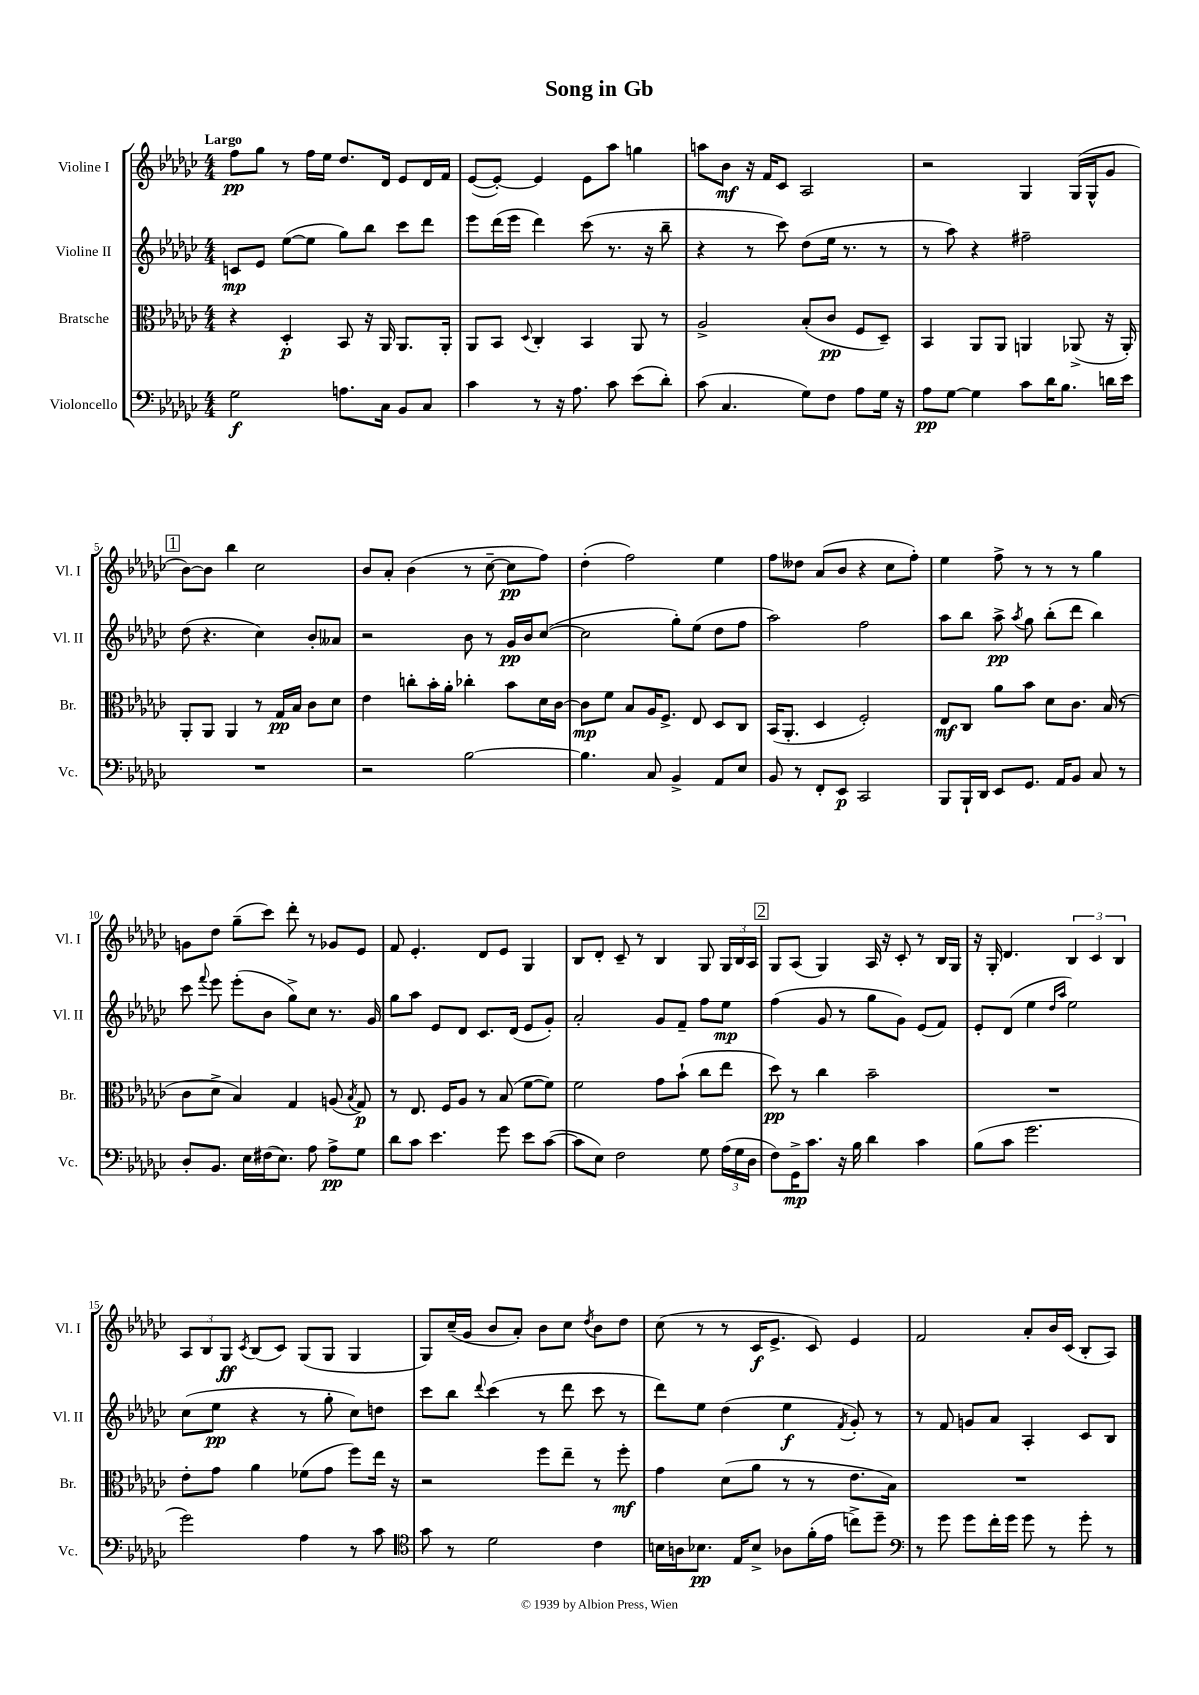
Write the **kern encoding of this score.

**kern	**dynam	**kern	**dynam	**kern	**dynam	**kern	**dynam
*part4	*part4	*part3	*part3	*part2	*part2	*part1	*part1
*staff4	*staff4	*staff3	*staff3	*staff2	*staff2	*staff1	*staff1
*I"Violoncello	*	*I"Bratsche	*	*I"Violine II	*	*I"Violine I	*
*I'Vc.	*	*I'Br.	*	*I'Vl. II	*	*I'Vl. I	*
*clefF4	*	*clefC3	*	*clefG2	*	*clefG2	*
*k[b-e-a-d-g-c-]	*	*k[b-e-a-d-g-c-]	*	*k[b-e-a-d-g-c-]	*	*k[b-e-a-d-g-c-]	*
*M4/4	*	*M4/4	*	*M4/4	*	*M4/4	*
=1	=1	=1	=1	=1	=1	=1	=1
!	!	!	!	!	!	!LO:TX:a:B:t=Largo	!
2G-\	f	4r	.	8cn/L	mp	8ff\L	pp
.	.	.	.	8e-/J	.	8gg-\J	.
.	.	4D-'/	p	([8ee-\L	.	8r	.
.	.	.	.	8ee-\J]	.	16ff\LL	.
.	.	.	.	.	.	16ee-\JJ	.
8.An\L	.	8BB-/	.	8gg-\L)	.	8.dd-/L	.
.	.	16r	.	8bb-\J	.	.	.
16C-\Jk	.	16AA-/	.	.	.	16d-/Jk	.
8BB-/L	.	8.AA-/L	.	8ccc-\L	.	8e-/L	.
8C-/J	.	.	.	8ddd-\J	.	16d-/L	.
.	.	16AA-'/Jk	.	.	.	16f/JJ	.
=2	=2	=2	=2	=2	=2	=2	=2
4c-\	.	8AA-/L	.	8eee-\L	.	([8e-/L	.
.	.	8BB-/J	.	(16ddd-\L	.	8e-'/J_)	.
.	.	.	.	16eee-\JJ	.	.	.
.	.	8qqD-/	.	.	.	.	.
8r	.	4C-'/	.	4ddd-\)	.	4e-/]	.
16r	.	.	.	.	.	.	.
8.A-\	.	.	.	.	.	.	.
.	.	4BB-/	.	(8ccc-\	.	8e-\L	.
8c-\	.	.	.	8.r	.	8aa-\J	.
(8e-\L	.	8AA-/	.	.	.	4ggn\	.
.	.	.	.	16r	.	.	.
8d-'\J)	.	8r	.	8bb-~\	.	.	.
=3	=3	=3	=3	=3	=3	=3	=3
(8c-\	.	2A-^/	.	4r	.	8aan\L	.
4.C-/	.	.	.	.	.	8b-\J	mf
.	.	.	.	8r	.	16r	.
.	.	.	.	.	.	16f/KL	.
.	.	.	.	8ccc-\)	.	8c-/J	.
8G-\L)	.	(8B-'/L	.	(8dd-\L	.	2A-/	.
8F\J	.	8c-/J	pp	16ee-\Jk	.	.	.
.	.	.	.	8.r	.	.	.
8A-\L	.	8F/L	.	.	.	.	.
16G-\Jk	.	8D-~/J)	.	8r	.	.	.
16r	.	.	.	.	.	.	.
=4	=4	=4	=4	=4	=4	=4	=4
8A-\L	pp	4BB-/	.	8r	.	2r	.
[8G-\J	.	.	.	8aa-\)	.	.	.
4G-\]	.	8AA-/L	.	4r	.	.	.
.	.	8AA-/J	.	.	.	.	.
8c-\L	.	4AAn/	.	2ff#X~\	.	4G-/	.
16d-\K	.	.	.	.	.	.	.
8.B-\J	.	.	.	.	.	.	.
.	.	(8AA-X^/	.	.	.	(16G-/LL	.
.	.	.	.	.	.	16G-^^/J	.
16dn\LL	.	16r	.	.	.	8g-/J	.
16e-\JJ	.	16AA-'/)	.	.	.	.	.
!!LO:LB:g=z
!!LO:REH:place=s1:t=1
=5	=5	=5	=5	=5	=5	=5	=5
1r	.	8AA-'/L	.	(8dd-\	.	[8b-\L)	.
.	.	8AA-/J	.	4.r	.	8b-\J]	.
.	.	4AA-/	.	.	.	4bb-\	.
.	.	8r	.	4cc-\)	.	2cc-\	.
.	.	16G-/LL	pp	.	.	.	.
.	.	16B-/JJ	.	.	.	.	.
.	.	8c-\L	.	8b-'/L	.	.	.
.	.	8d-\J	.	8a--X/J	.	.	.
=6	=6	=6	=6	=6	=6	=6	=6
2r	.	4e-\	.	2r	.	8b-/L	.
.	.	.	.	.	.	8a-'/J	.
.	.	8ccn'\L	.	.	.	(4b-\	.
.	.	16b-'\L	.	.	.	.	.
.	.	16a-'\JJ	.	.	.	.	.
[2B-\	.	4cc-X'\	.	8b-\	.	8r	.
.	.	.	.	8r	.	[8cc-~\	.
.	.	8b-\L	.	16g-/LL	pp	8cc-\L]	pp
.	.	.	.	16b-/J	.	.	.
.	.	16d-\L	.	([8cc-/J	.	8ff\J)	.
.	.	[16c-\JJ	.	.	.	.	.
=7	=7	=7	=7	=7	=7	=7	=7
4.B-\]	.	8c-\L]	mp	2cc-\]	.	(4dd-'\	.
.	.	8f\J	.	.	.	.	.
.	.	8B-/L	.	.	.	2ff\)	.
8C-/	.	16A-/K	.	.	.	.	.
.	.	8.F^/J	.	.	.	.	.
4BB-^/	.	.	.	8gg-'\L)	.	.	.
.	.	8E-/	.	(8ee-\J	.	.	.
8AA-/L	.	8D-/L	.	8dd-\L	.	4ee-\	.
8E-/J	.	8C-/J	.	8ff\J	.	.	.
=8	=8	=8	=8	=8	=8	=8	=8
8BB-/	.	(16BB-/KL	.	2aa-\)	.	8ff\L	.
.	.	8.AA-'/J	.	.	.	.	.
8r	.	.	.	.	.	8dd--X\J	.
8FF'/L	.	4D-/	.	.	.	(8a-/L	.
8EE-/J	p	.	.	.	.	8b-/J	.
2CC-/	.	2F'/)	.	2ff\	.	4r	.
.	.	.	.	.	.	8cc-\L	.
.	.	.	.	.	.	8ff'\J)	.
=9	=9	=9	=9	=9	=9	=9	=9
8BBB-/L	.	8E-/L	mf	8aa-\L	.	4ee-\	.
16BBB-`/L	.	8C-/J	.	8bb-\J	.	.	.
16DD-/JJ	.	.	.	.	.	.	.
8EE-/L	.	8a-\L	.	8aa-^\	pp	8ff^\	.
.	.	.	.	8qaa-/	.	.	.
8.GG-/J	.	8b-\J	.	8gg-\	.	8r	.
.	.	8d-\L	.	(8bb-'\L	.	8r	.
16AA-/KL	.	.	.	.	.	.	.
8BB-/J	.	8.c-\J	.	8ddd-\J	.	8r	.
8C-/	.	.	.	4bb-\)	.	4gg-\	.
.	.	(16B-/	.	.	.	.	.
8r	.	8r	.	.	.	.	.
!!LO:LB:g=z
=10	=10	=10	=10	=10	=10	=10	=10
8D-'/L	.	8c-\L	.	8ccc-\	.	8gn\L	.
.	.	.	.	8qqfff/	.	.	.
8.BB-/J	.	8d-^\J	.	8eee-\	.	8dd-\J	.
.	.	4B-/)	.	(8eee-'\L	.	(8gg-~\L	.
16E-\LL	.	.	.	.	.	.	.
(16F#X\J	.	.	.	8b-\J	.	8ccc-\J)	.
8.E-\J)	.	.	.	.	.	.	.
.	.	4G-/	.	8gg-^\L)	.	8ddd-'\	.
8A-\	.	.	.	8cc-\J	.	8r	.
8A-^\L	pp	(8An/	.	8.r	.	8g-X/L	.
.	.	8qB-/	.	.	.	.	.
8G-\J	.	8G-/)	p	.	.	8e-/J	.
.	.	.	.	16g-/	.	.	.
=11	=11	=11	=11	=11	=11	=11	=11
8d-\L	.	8r	.	8gg-\L	.	8f/	.
8c-\J	.	8.E-/	.	8aa-\J	.	4.e-'/	.
4.e-\	.	.	.	8e-/L	.	.	.
.	.	16F/KL	.	.	.	.	.
.	.	8A-/J	.	8d-/J	.	.	.
.	.	8r	.	8.c-/L	.	8d-/L	.
8g-\	.	(8B-/	.	.	.	8e-/J	.
.	.	.	.	(16d-/Jk	.	.	.
8e-\L	.	[8f\L	.	8e-/L	.	4G-/	.
([8c-\J	.	8f\J])	.	8g-'/J)	.	.	.
=12	=12	=12	=12	=12	=12	=12	=12
8c-\L]	.	2f\	.	2a-'/	.	8B-/L	.
8E-\J)	.	.	.	.	.	8d-'/J	.
2F\	.	.	.	.	.	8c-~/	.
.	.	.	.	.	.	8r	.
.	.	8g-\L	.	8g-/L	.	4B-/	.
.	.	(8b-`\J	.	8f~/J	.	.	.
8G-\	.	8cc-\L	.	8ff\L	.	8G-/	.
(24A-\LL	.	8ee-\J	.	8ee-\J	mp	24G-/LL	.
24G-\	.	.	.	.	.	24B-/	.
24D-\JJ	.	.	.	.	.	24A-/JJ	.
!!LO:REH:place=s1:t=2
=13	=13	=13	=13	=13	=13	=13	=13
8F\L)	.	8dd-\)	pp	(4ff\	.	8G-/L	.
16GG-^\K	mp	8r	.	.	.	(8A-/J	.
8.c-\J	.	.	.	.	.	.	.
.	.	4cc-\	.	8g-/	.	4G-/)	.
16r	.	.	.	8r	.	.	.
16B-\	.	.	.	.	.	.	.
4d-\	.	2b-~\	.	8gg-\L	.	16A-/	.
.	.	.	.	.	.	16r	.
.	.	.	.	8g-\J)	.	8c-'/	.
4c-\	.	.	.	(8e-/L	.	8r	.
.	.	.	.	8f/J)	.	16B-/LL	.
.	.	.	.	.	.	16G-/JJ	.
=14	=14	=14	=14	=14	=14	=14	=14
(8B-\L	.	1r	.	8e-'/L	.	16r	.
.	.	.	.	.	.	16G-'/	.
8c-\J	.	.	.	(8d-/J	.	4.d-/	.
2.g-\	.	.	.	4ee-\	.	.	.
.	.	.	.	16qqdd-/LL	.	.	.
.	.	.	.	16qqaa-/JJ	.	.	.
.	.	.	.	2ee-\)	.	6B-/	.
.	.	.	.	.	.	6c-/	.
.	.	.	.	.	.	6B-/	.
!!LO:LB:g=z
=15	=15	=15	=15	=15	=15	=15	=15
2g-\)	.	8e-'\L	.	(8cc-\L	.	12A-/L	.
.	.	.	.	.	.	12B-/	.
.	.	8g-\J	.	8ee-\J	pp	.	.
.	.	.	.	.	.	12G-/J	ff
.	.	.	.	.	.	8qc-/	.
.	.	4a-\	.	4r	.	(8B-/L	.
.	.	.	.	.	.	8c-/J)	.
4A-\	.	(8f-X\L	.	8r	.	(8G-/L	.
.	.	8g-\J	.	8gg-'\	.	8G-/J	.
8r	.	8ff\L)	.	8cc-\L)	.	4G-/	.
8c-\	.	16ee-\Jk	.	8ddn\J	.	.	.
.	.	16r	.	.	.	.	.
=16	=16	=16	=16	=16	=16	=16	=16
*clefC4	*	*	*	*	*	*	*
8g-\	.	2r	.	8ccc-\L	.	8G-/L)	.
8r	.	.	.	8bb-\J	.	(16cc-~/L	.
.	.	.	.	.	.	16g-/JJ	.
.	.	.	.	8qqddd-/	.	.	.
2d-\	.	.	.	(4ccc-\	.	8b-/L	.
.	.	.	.	.	.	8a-'/J)	.
.	.	8ff\L	.	8r	.	8b-\L	.
.	.	8ee-~\J	.	8ddd-\	.	8cc-\J	.
.	.	.	.	.	.	8qdd-/	.
4c-\	.	8r	.	8ccc-\	.	8b-\L	.
.	.	8ff'\	mf	8r	.	8dd-\J	.
=17	=17	=17	=17	=17	=17	=17	=17
16Bn\LL	.	4g-\	.	8ddd-\L)	.	(8cc-\	.
16An\J	.	.	.	.	.	.	.
8.B-X\J	pp	.	.	8ee-\J	.	8r	.
.	.	(8d-\L	.	(4dd-\	.	8r	.
16E-/KL	.	.	.	.	.	.	.
8B-^/J	.	8a-\J	.	.	.	16c-/KL	f
.	.	.	.	.	.	8.e-^/J	.
8A-X\L	.	8r	.	4ee-\	f	.	.
(16f'\L	.	8r	.	.	.	8c-/)	.
16e-\JJ	.	.	.	.	.	.	.
.	.	.	.	8qf/	.	.	.
8ccn^\L)	.	8.e-\L	.	8g-'/)	.	4e-/	.
8dd-~\J	.	.	.	8r	.	.	.
.	.	16B-\Jk)	.	.	.	.	.
=18	=18	=18	=18	=18	=18	=18	=18
*clefF4	*	*	*	*	*	*	*
8r	.	1r	.	8r	.	2f/	.
8g-\	.	.	.	8f/	.	.	.
8g-\L	.	.	.	8gn/L	.	.	.
16f'\L	.	.	.	8a-/J	.	.	.
16g-\JJ	.	.	.	.	.	.	.
8g-\	.	.	.	4A-'/	.	8a-'/L	.
8r	.	.	.	.	.	16b-/L	.
.	.	.	.	.	.	(16c-/JJ	.
8g-'\	.	.	.	8c-/L	.	8B-'/L	.
8r	.	.	.	8B-/J	.	8A-/J)	.
==	==	==	==	==	==	==	==
*-	*-	*-	*-	*-	*-	*-	*-
